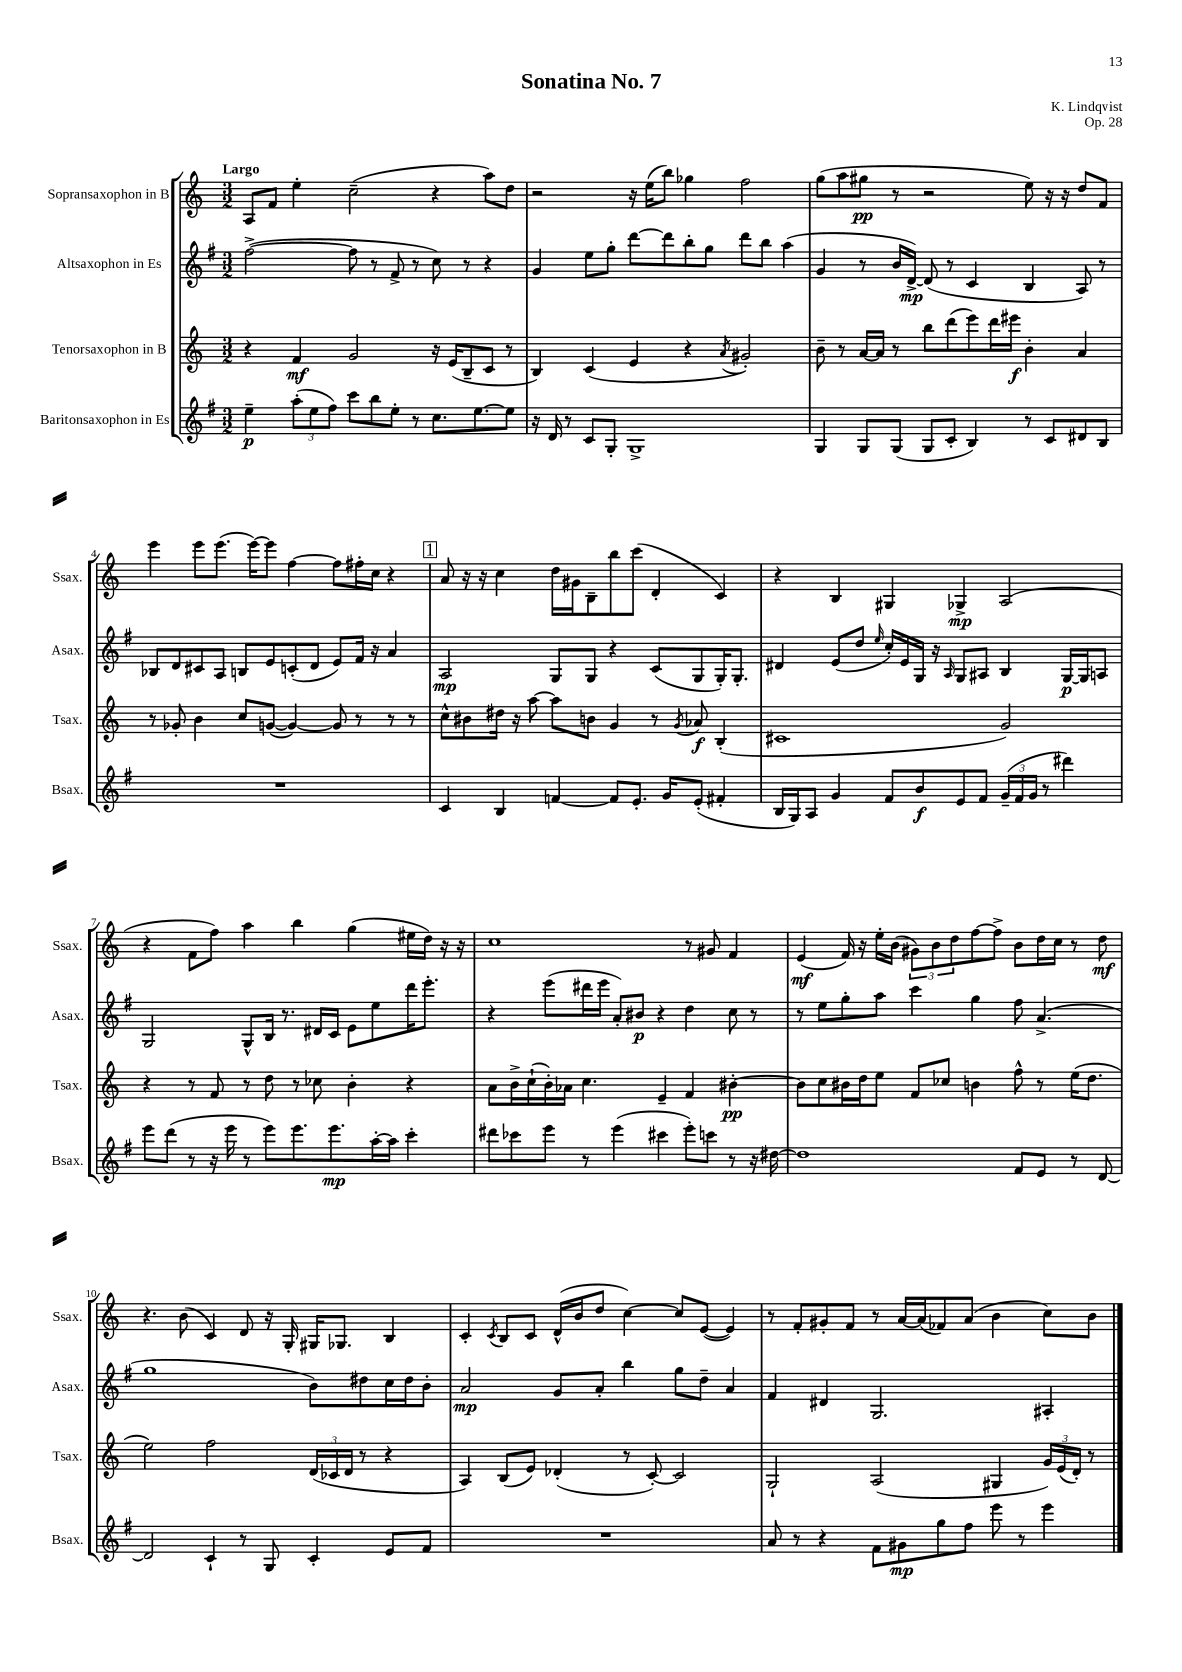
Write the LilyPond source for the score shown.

\header { title = "Sonatina No. 7" composer = "K. Lindqvist" opus = "Op. 28" }
<<
\new StaffGroup <<
\new Staff = "s0" \with { instrumentName = "Sopransaxophon in B" shortInstrumentName = "Ssax." } {
    \clef treble \key c \major \numericTimeSignature \time 3/2 \tempo "Largo"
    a8 f'8 e''4-. c''2--( r4 a''8) d''8 |
    r2 r16 e''16( b''8) ges''4 f''2 |
    g''8( a''8 gis''8\pp r8 r2 e''8) r16 r16 d''8 f'8 |
    e'''4 e'''8 e'''8.( e'''16~) e'''8 f''4~ f''8 fis''16-. c''16 r4 |
    \mark \markup { \box "1" } a'8 r16 r16 c''4 d''16 gis'16 b8-- b''8 c'''8( d'4-. c'4) |
    r4 b4 gis4 ges4->\mp a2( |
    r4 f'8 f''8) a''4 b''4 g''4( eis''16 d''16) r16 r16 |
    c''1 r8 gis'8 f'4 |
    e'4\mf( f'16) r16 e''16-. b'16( \tuplet 3/2 { gis'8) b'8 d''8 } f''8~ f''8-> b'8 d''16 c''16 r8 d''8\mf |
    r4. b'8( c'4) d'8 r16 g16-. gis16 ges8. b4 |
    c'4-. \acciaccatura { c'8 } b8 c'8 d'16-^( b'16 d''8 c''4~) c''8 e'8~( e'4) |
    r8 f'8-. gis'8-. f'8 r8 a'16~ a'16( fes'8) a'8( b'4 c''8) b'8 \bar "|." |
}
\new Staff = "s1" \with { instrumentName = "Altsaxophon in Es" shortInstrumentName = "Asax." } {
    \clef treble \key g \major \numericTimeSignature \time 3/2
    fis''2~->( fis''8 r8 fis'8-> r8 c''8) r8 r4 |
    g'4 e''8 g''8-. d'''8~ d'''8 b''8-. g''8 d'''8 b''8 a''4( |
    g'4 r8 b'16 d'16~->\mp) d'8( r8 c'4 b4 a8) r8 |
    bes8 d'8 cis'8 a8 b8 e'8 c'8-.( d'8 e'8) fis'16 r16 a'4 |
    \mark \markup { \box "1" } a2\mp g8 g8 r4 c'8( g8 g16-.) g8.-. |
    dis'4 e'8( d''8 \grace { e''16 } c''16-.) e'16 g16 r16 \grace { a16 } g8 ais8 b4 g16~\p g16 a8 |
    g2 g8-^ b16 r8. dis'16 c'16 e'8 e''8 d'''16 e'''8.-. |
    r4 e'''8( dis'''16 e'''16 a'8-.) bis'8\p r4 d''4 c''8 r8 |
    r8 e''8 g''8-. a''8 c'''4 g''4 fis''8 a'4.->( |
    g''1 b'8) dis''8 c''16 dis''16 b'8-. |
    a'2\mp g'8 a'8-. b''4 g''8 d''8-- a'4 |
    fis'4 dis'4 g2. ais4-. \bar "|." |
}
\new Staff = "s2" \with { instrumentName = "Tenorsaxophon in B" shortInstrumentName = "Tsax." } {
    \clef treble \key c \major \numericTimeSignature \time 3/2
    r4 f'4\mf g'2 r16 e'16( b8-- c'8 r8 |
    b4) c'4( e'4 r4 \acciaccatura { a'8 } gis'2-.) |
    b'8-- r8 a'16~ a'16 r8 b''8 d'''8( e'''8) d'''16 eis'''16\f b'4-. a'4 |
    r8 ges'8-. b'4 c''8 g'8~( g'4~) g'8 r8 r8 r8 |
    \mark \markup { \box "1" } c''8-^ bis'8 dis''16 r16 a''8~ a''8 b'8 g'4 r8 \acciaccatura { g'8 } aes'8\f b4-.( |
    cis'1 g'2) |
    r4 r8 f'8 r8 d''8 r8 ces''8 b'4-. r4 |
    a'8 b'16-> c''16-!( b'16-.) aes'16 c''4. e'4-- f'4 bis'4~-.\pp |
    bis'8 c''8 bis'16 d''16 e''8 f'8 ces''8 b'4 f''8-^ r8 e''16( d''8. |
    e''2) f''2 \tuplet 3/2 { d'16( ces'16 d'16 } r8 r4 |
    a4) b8( e'8) des'4-.( r8 c'8~-.) c'2 |
    g2-! a2( gis4 \tuplet 3/2 { g'16) e'16( d'16-.) } r8 \bar "|." |
}
\new Staff = "s3" \with { instrumentName = "Baritonsaxophon in Es" shortInstrumentName = "Bsax." } {
    \clef treble \key g \major \numericTimeSignature \time 3/2
    e''4--\p \tuplet 3/2 { a''8-.( e''8 fis''8) } c'''8 b''8 e''8-. r8 c''8. e''8.~ e''8 |
    r16 d'16 r8 c'8 g8-. g1-> |
    g4 g8 g8( g8 c'8-. b4) r8 c'8 dis'8 b8 |
    R1. |
    \mark \markup { \box "1" } c'4 b4 f'4~ f'8 e'8.-. g'16 e'8-.( fis'4-. |
    b16 g16) a8 g'4 fis'8 b'8\f e'8 fis'8 \tuplet 3/2 { g'16--( fis'16 g'16 } r8 dis'''4) |
    e'''8 d'''8( r8 r16 e'''16 r8 e'''8) e'''8. e'''8.\mp a''16~-. a''16 c'''4-. |
    dis'''8 ces'''8 e'''8 r8 e'''4( cis'''4 e'''8-.) c'''8 r8 r16 dis''16~ |
    dis''1 fis'8 e'8 r8 d'8~ |
    d'2 c'4-! r8 g8 c'4-. e'8 fis'8 |
    R1. |
    a'8 r8 r4 fis'8 gis'8\mp g''8 fis''8 e'''8 r8 e'''4 \bar "|." |
}
>>
>>
